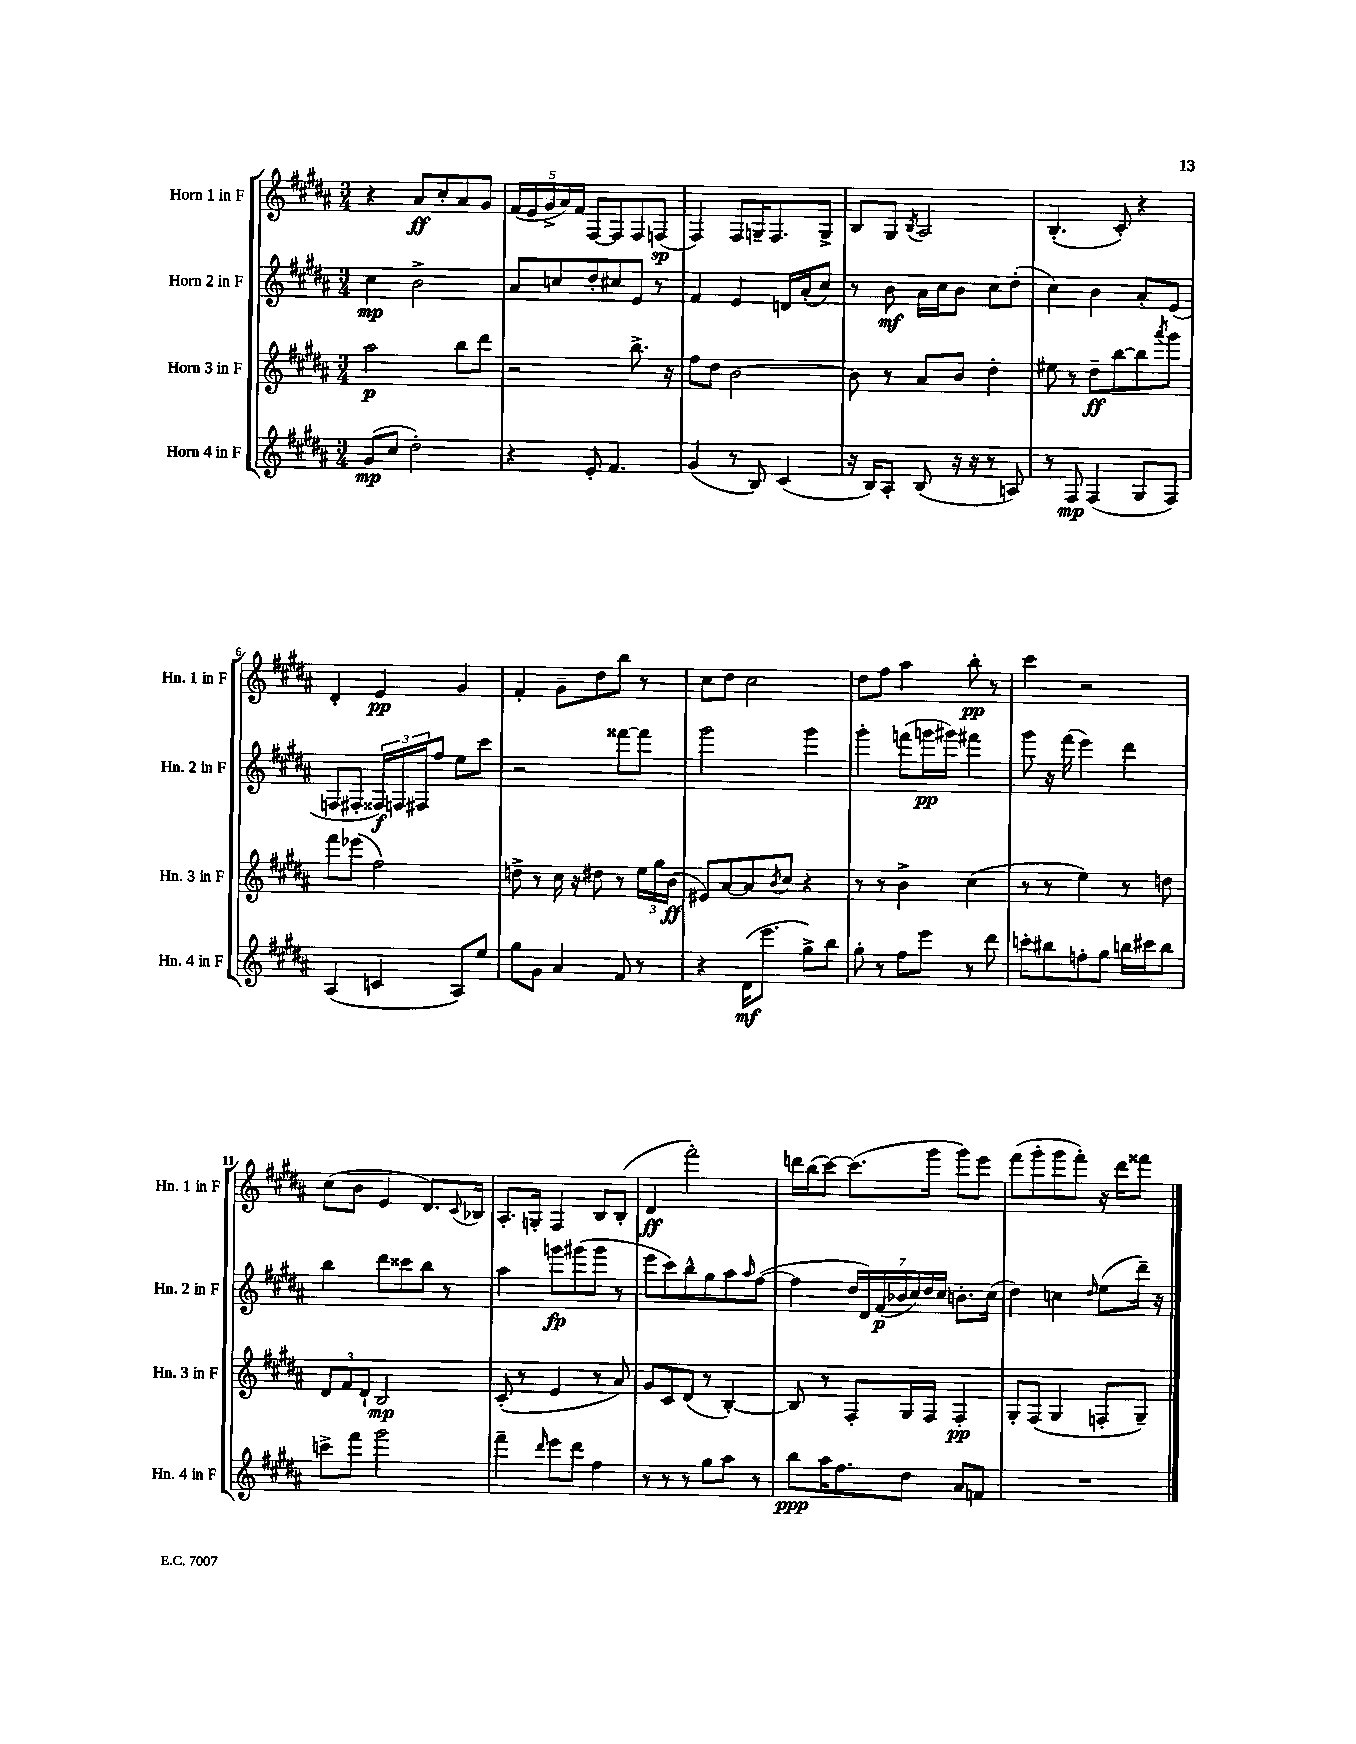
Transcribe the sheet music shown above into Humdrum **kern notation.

**kern	**kern	**kern	**kern
*staff4	*staff3	*staff2	*staff1
*clefG2	*clefG2	*clefG2	*clefG2
*k[f#c#g#d#a#]	*k[f#c#g#d#a#]	*k[f#c#g#d#a#]	*k[f#c#g#d#a#]
*M3/4	*M3/4	*M3/4	*M3/4
(8g#	2aa#	4cc#	4r
8cc#	.	.	.
2dd#')	.	2b^	8a#
.	.	.	8cc#'
.	8bb	.	8a#
.	8ddd#	.	8g#
=	=	=	=
4r	2r	8a#	(20f#
.	.	.	20e
.	.	.	20g#^
.	.	8cc	.
.	.	.	20a#)
.	.	.	20f#
8e'	.	8dd#'	[8F#
4.f#	.	8cc#	8F#]
.	8.bb^	8e	8F#
.	.	8r	(8F
.	16r	.	.
=	=	=	=
(4g#	8ff#	4f#	4F#)
.	8dd#	.	.
8r	[2b	4e	8F#
8B)	.	.	16G~
.	.	.	8.F#
(4c#	.	16d	.
.	.	(16a#'	.
.	.	8cc#)	8G^
=	=	=	=
16r	8b]	8r	8B
16B)	.	.	.
8A#'	8r	8b	8G#
.	.	.	8qB
(8B	8a#	16a#	2A#
.	.	16cc#	.
16r	8b	8b	.
16r	.	.	.
8r	4dd#'	8cc#	.
8A)	.	(8dd#'	.
=	=	=	=
8r	8ee#	4cc#)	(4.B'
8F#	8r	.	.
(4F#	8dd#~	4b	.
.	[8bb	.	8c#')
8G#	8bb]	8a#'	4r
.	8qaaa#	.	.
8F#)	8ggg#	(8e	.
=	=	=	=
(4A#	8fff#	8F	4d#'
.	(8eee-	8F#'	.
4c	2ff#)	24F##)	4e
.	.	24F	.
.	.	24F#	.
.	.	8ff#	.
8A#)	.	8ee	4g#
8ee	.	8ccc#	.
=	=	=	=
8gg#	8dd^	2r	4f#'
8g#	8r	.	.
4a#	16cc#	.	8g#~
.	16r	.	.
.	8dd#	.	8dd#
8f#	8r	[8fff##	8bb
8r	24ee	8fff##]	8r
.	24gg#	.	.
.	(24b	.	.
=	=	=	=
4r	8e#)	2ggg#	8cc#
.	[8a#	.	8dd#
(16d#	8a#]	.	2cc#
8.eee	.	.	.
.	8qb	.	.
.	8cc#	.	.
8gg#^)	4r	4ggg#	.
8bb	.	.	.
=	=	=	=
8gg#'	8r	4ggg#'	8dd#
8r	8r	.	8ff#
8ff#	4b^	(8fff	4aa#
8eee	.	16ggg	.
.	.	16ggg#)	.
8r	(4cc#	4fff#	8bb'
8ddd#	.	.	8r
=	=	=	=
8ccc'	8r	8ggg#	4ccc#
8bb#	8r	16r	.
.	.	(16fff#	.
8ff'	4ee)	4eee)	2r
8gg#	.	.	.
16bb	8r	4ddd#	.
16ccc#	.	.	.
8bb	8dd	.	.
=	=	=	=
8ccc^	12d#	4bb	(8cc#
.	12f#	.	.
8fff#	.	.	8b
.	12d#`	.	.
2ggg#	2B	8ddd#	4e
.	.	8ccc##	.
.	.	8bb	8.d#)
.	.	8r	.
.	.	.	8qqc#
.	.	.	16B-
=	=	=	=
4fff#~	(8c#'	4aa#	8.A#'
.	8r	.	.
.	.	.	16G'
16qqddd#	.	.	.
8eee	4e	8ggg	4F#
8ddd#	.	(8ggg#	.
4ff#	8r	8ggg#	8B
.	8a#)	8r	(8B'
=	=	=	=
8r	8g#	8eee	4d#
8r	8c#	8ccc#)	.
8r	(8d#	8bb^^	2fff#')
8gg#	8r	8gg#	.
8aa#	[4B')	8aa#	.
.	.	16qqaa#	.
8r	.	([8ff#	.
=	=	=	=
8bb	8B]	4ff#]	16ddd
.	.	.	(16bb
16aa#	8r	.	[8ccc#)
8.ff#	.	.	.
.	8F#'	28dd#	(8.ccc#]
.	.	28d#)	.
.	.	(28f#	.
.	.	28b-	.
8dd#	16G#	.	.
.	.	28cc#)	.
.	.	28dd#	.
.	16F#	.	16ggg#
.	.	28cc#	.
8a#	4F#'	8.b'	8ggg#)
8f	.	.	8eee
.	.	(16cc#	.
=	=	=	=
2.r	8G#'	4dd#)	(8fff#
.	(8F#	.	8ggg#'
.	4G#	4cc	8ggg#
.	.	.	8fff#')
.	.	16qqdd#	.
.	8F'	(8ee	16r
.	.	.	16ddd#
.	8G#~)	16ddd#~)	8fff##
.	.	16r	.
==	==	==	==
*-	*-	*-	*-
